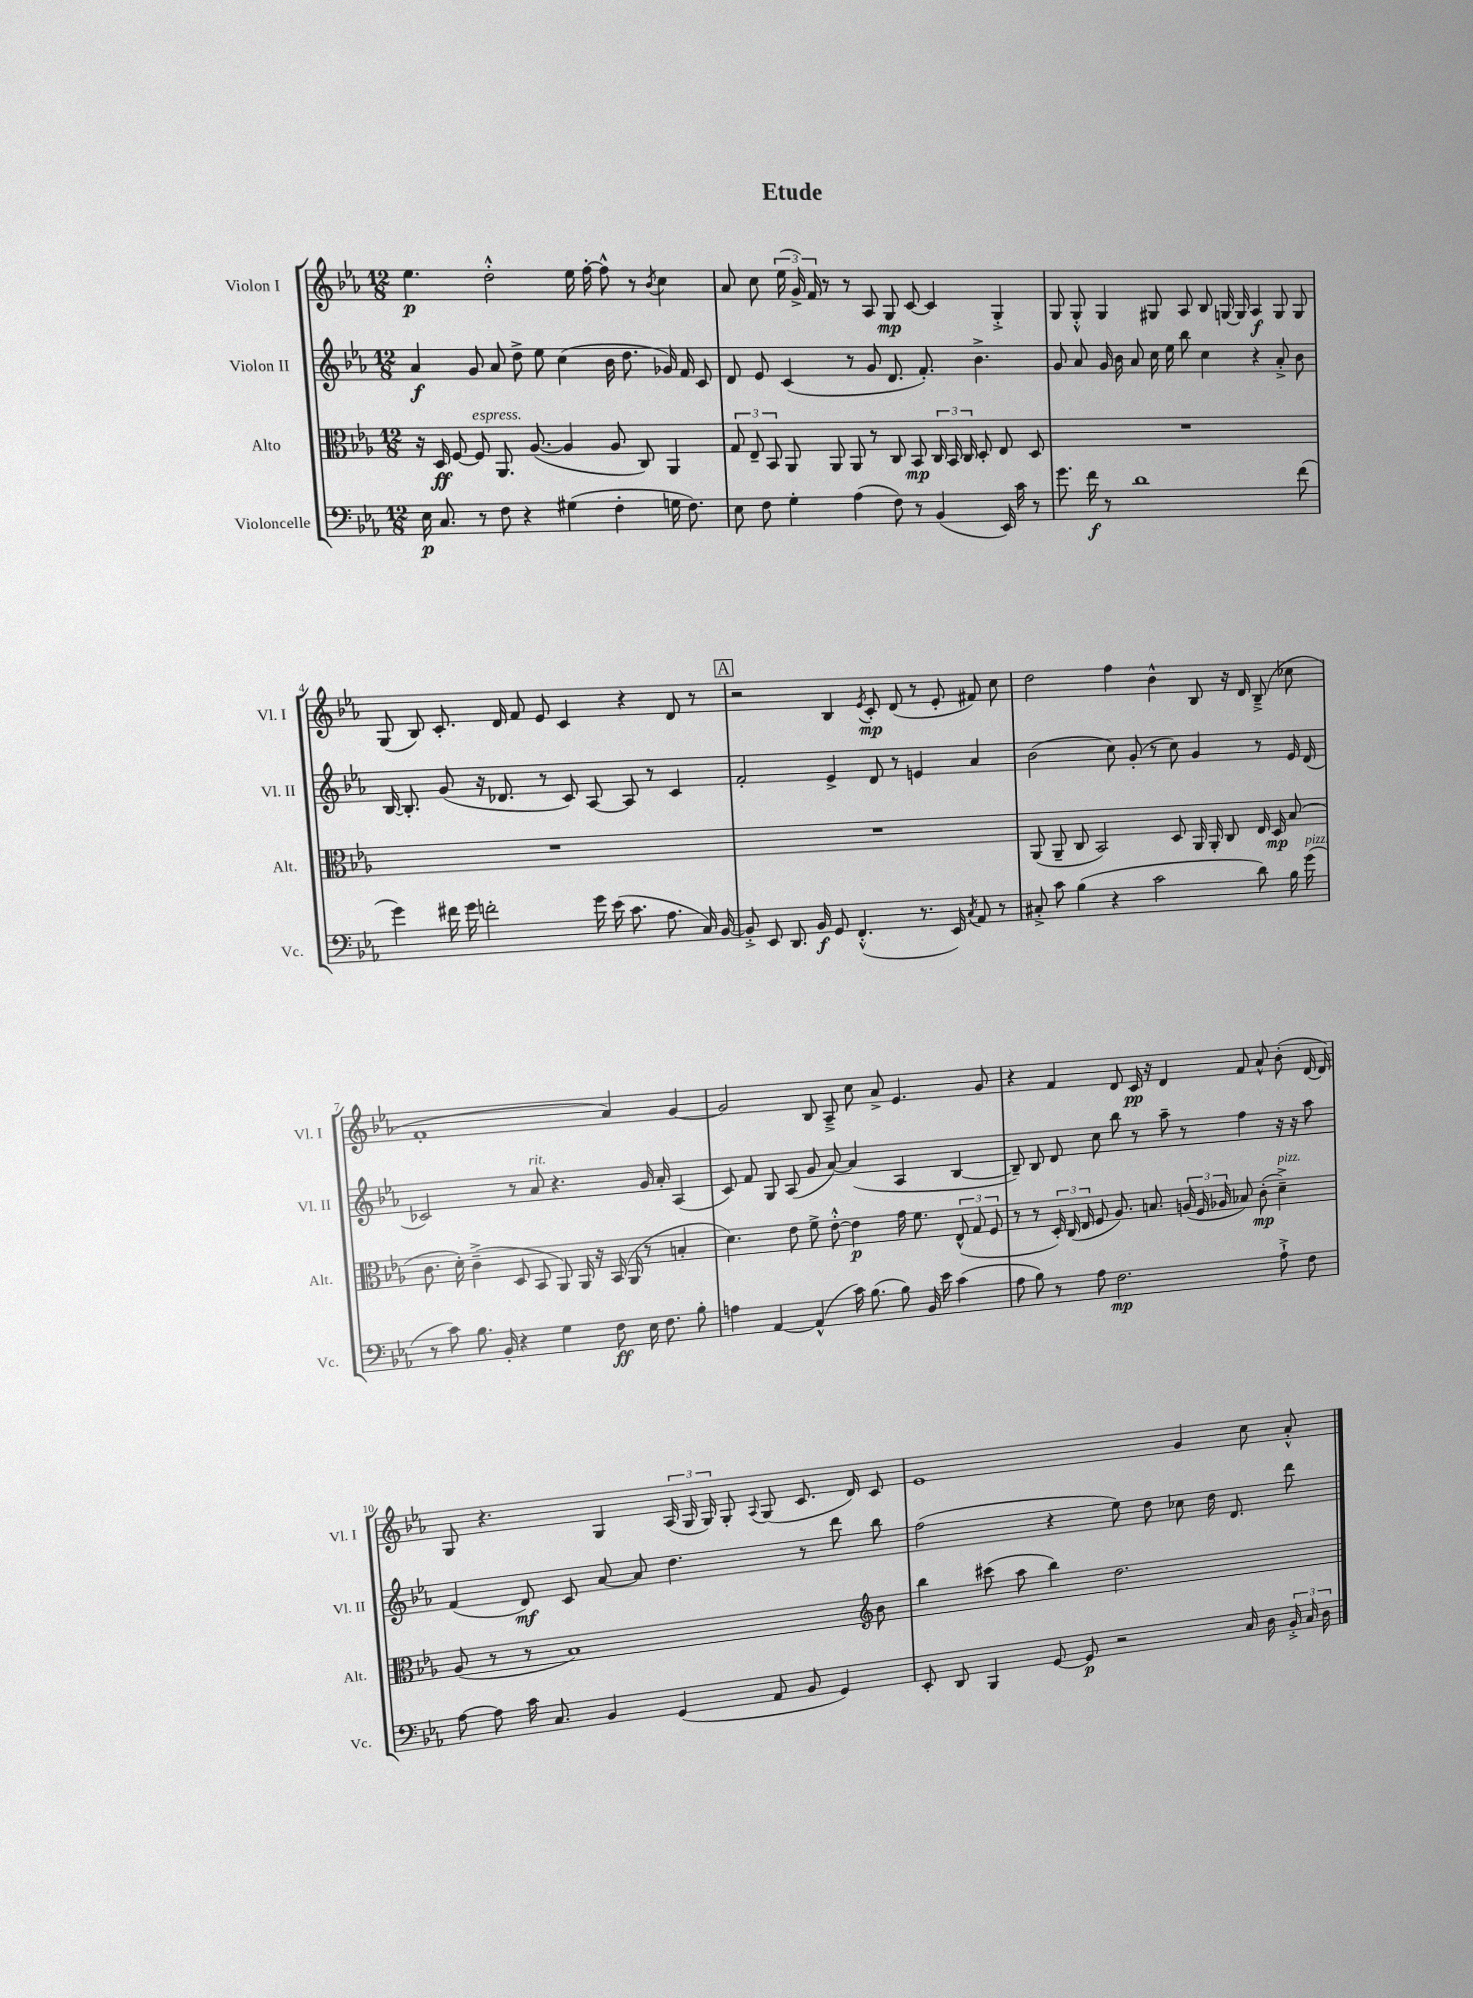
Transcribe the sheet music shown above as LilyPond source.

\header { title = "Etude" }
<<
\new StaffGroup <<
\new Staff = "s0" \with { instrumentName = "Violon I" shortInstrumentName = "Vl. I" } {
    \clef treble \key ees \major \numericTimeSignature \time 12/8
    \autoBeamOff ees''4.\p d''2-.-^ ees''16 f''16~-. f''8-^ r8 \acciaccatura { bes'8 } c''4 |
    aes'8 c''8 \tuplet 3/2 { ees''16( g'16->) f'16 } r8 r8 aes8 g8\mp c'8~ c'4 g4-.-> |
    g8 g8-.-^ g4 gis8 aes8 bes8 g16~ g16 aes4\f g8 g8 |
    g8( bes8) c'8.-. d'16 f'8 ees'8 c'4 r4 d'8 r8 |
    \mark \markup { \box "A" } r2 bes4 \acciaccatura { ees'8 } c'8-.\mp d'8( r8 ees'8-. fis'8) c''8 |
    d''2 f''4 bes'4-^ bes8 r16 d'16 bes8--->( ces''8 |
    f'1-. aes'4) g'4~ |
    g'2 bes8 aes8---> c''8 aes'8-> ees'4. g'8 |
    r4 f'4 d'8 c'16\pp r16 d'4 f'8 aes'8-^ bes'8-.( d'16~ d'16) |
    g8 r4. g4 \tuplet 3/2 { aes16( g16 g16) } g8-. \appoggiatura { aes8 } g8( c'8. d'16) c'8 |
    ees'1 g'4 c''8 aes'8-.-^ \bar "|." |
}
\new Staff = "s1" \with { instrumentName = "Violon II" shortInstrumentName = "Vl. II" } {
    \clef treble \key ees \major \numericTimeSignature \time 12/8
    \autoBeamOff aes'4\f g'8 aes'8 d''8-> ees''8 c''4( bes'16 d''8. ges'16) f'16 c'8 |
    d'8 ees'8 c'4( r8 g'8 d'8. f'8.-.) bes'4.-> |
    g'8 aes'8 g'16 bes'16 aes'8 c''16 ees''16 bes''8 c''4 r4 aes'8-.-> bes'8 |
    bes16~ bes8.-. g'8( r16 des'8. r8 c'8) aes8~ aes8 r8 c'4 |
    \mark \markup { \box "A" } f'2-. ees'4-> d'8 r8 e'4 aes'4 |
    bes'2( c''8) g'8-.( r8 c''8) g'4 r8 ees'16 d'16( |
    ces'2) r8 aes'8^\markup { \italic "rit." } r4. g'16 aes'16-. aes4( |
    c'8) f'8 g8 aes8( g'8 aes'8~) aes'4( aes4 bes4~ |
    bes8--) bes8 d'8 c''8 bes''8 r8 aes''8-- r8 f''4 r16 r16 aes''8 |
    f'4( d'8\mf) c'8 aes'8~ aes'8 d''4. r8 d'''8 bes''8 |
    f''2( r4 ees''8) d''8 ces''8 d''16 d'8. d'''8 \bar "|." |
}
\new Staff = "s2" \with { instrumentName = "Alto" shortInstrumentName = "Alt." } {
    \clef alto \key ees \major \numericTimeSignature \time 12/8
    \autoBeamOff r16 d16\ff f8~ f8^\markup { \italic "espress." } aes,8. aes8.~( aes4 aes8 c8) aes,4 |
    \tuplet 3/2 { g8 ees8-- bes,8 } aes,8 aes,8 aes,8 r8 c8 bes,8\mp \tuplet 3/2 { c16 bes,16 c16 } d8-. ees8 d8 |
    R1. |
    R1. |
    \mark \markup { \box "A" } R1. |
    aes,8( aes,8-- c8 bes,2) d8 aes,16 aes,16-. c8 ees16 d16\mp bes8( |
    c'8. d'16-.) c'4--->( d8 bes,8 aes,8) aes,16 r16 bes,16( aes,16 r8 b4-. |
    d'4.) ees'8 f'8-> ees'8~-.-^ ees'4\p g'16 f'8. \tuplet 3/2 { ees8-^( g8 f8 } |
    r8 r8 \tuplet 3/2 { d16-.) c16( ees16 } f8 aes8.) b8. \tuplet 3/2 { a16( f16 aes16 } bes8) c'8-.\mp( d'4--->^\markup { \italic "pizz." }) |
    aes8( r8 r8 bes1) \clef treble bes'8 |
    bes''4 cis'''8( aes''8 bes''4) d''2. \bar "|." |
}
\new Staff = "s3" \with { instrumentName = "Violoncelle" shortInstrumentName = "Vc." } {
    \clef bass \key ees \major \numericTimeSignature \time 12/8
    \autoBeamOff ees16\p c8. r8 f8 r4 gis4( f4-. g16 f8.) |
    ees8 f8 g4-. aes4( f8) r8 bes,4( ees,16) c'16 r8 |
    g'8. f'16\f r8 d'1 f'8( |
    g'4) fis'16 g'16 f'2-. g'16 ees'16( c'8. aes8. c16) bes,16~ |
    \mark \markup { \box "A" } bes,8-.-> ees,8 d,8. bes,16\f g,8 f,4.-.-^( r8. ees,16) \acciaccatura { c8 } aes,8 r8 |
    cis8-.-> c'8 bes4( r4 c'2 d'8) bes16 g'16^\markup { \italic "pizz." }( |
    r8 c'8) bes8. bes,16-. r4 g4 f8\ff ees16 f8. bes8-. |
    a4 aes,4~ aes,4-^( c'16) bes8.( bes8) bes,16 ees'16 c'4( |
    aes8 bes8) r8 aes8 f2.\mp aes8-!-> f8 |
    aes8~ aes8 c'16 c8. bes,4 g,4( aes,8 bes,8 g,4) |
    ees,8-. d,8 bes,,4 g,8~ g,8\p r2 c16 d16 \tuplet 3/2 { bes,16-.-> c16 d16 } \bar "|." |
}
>>
>>
